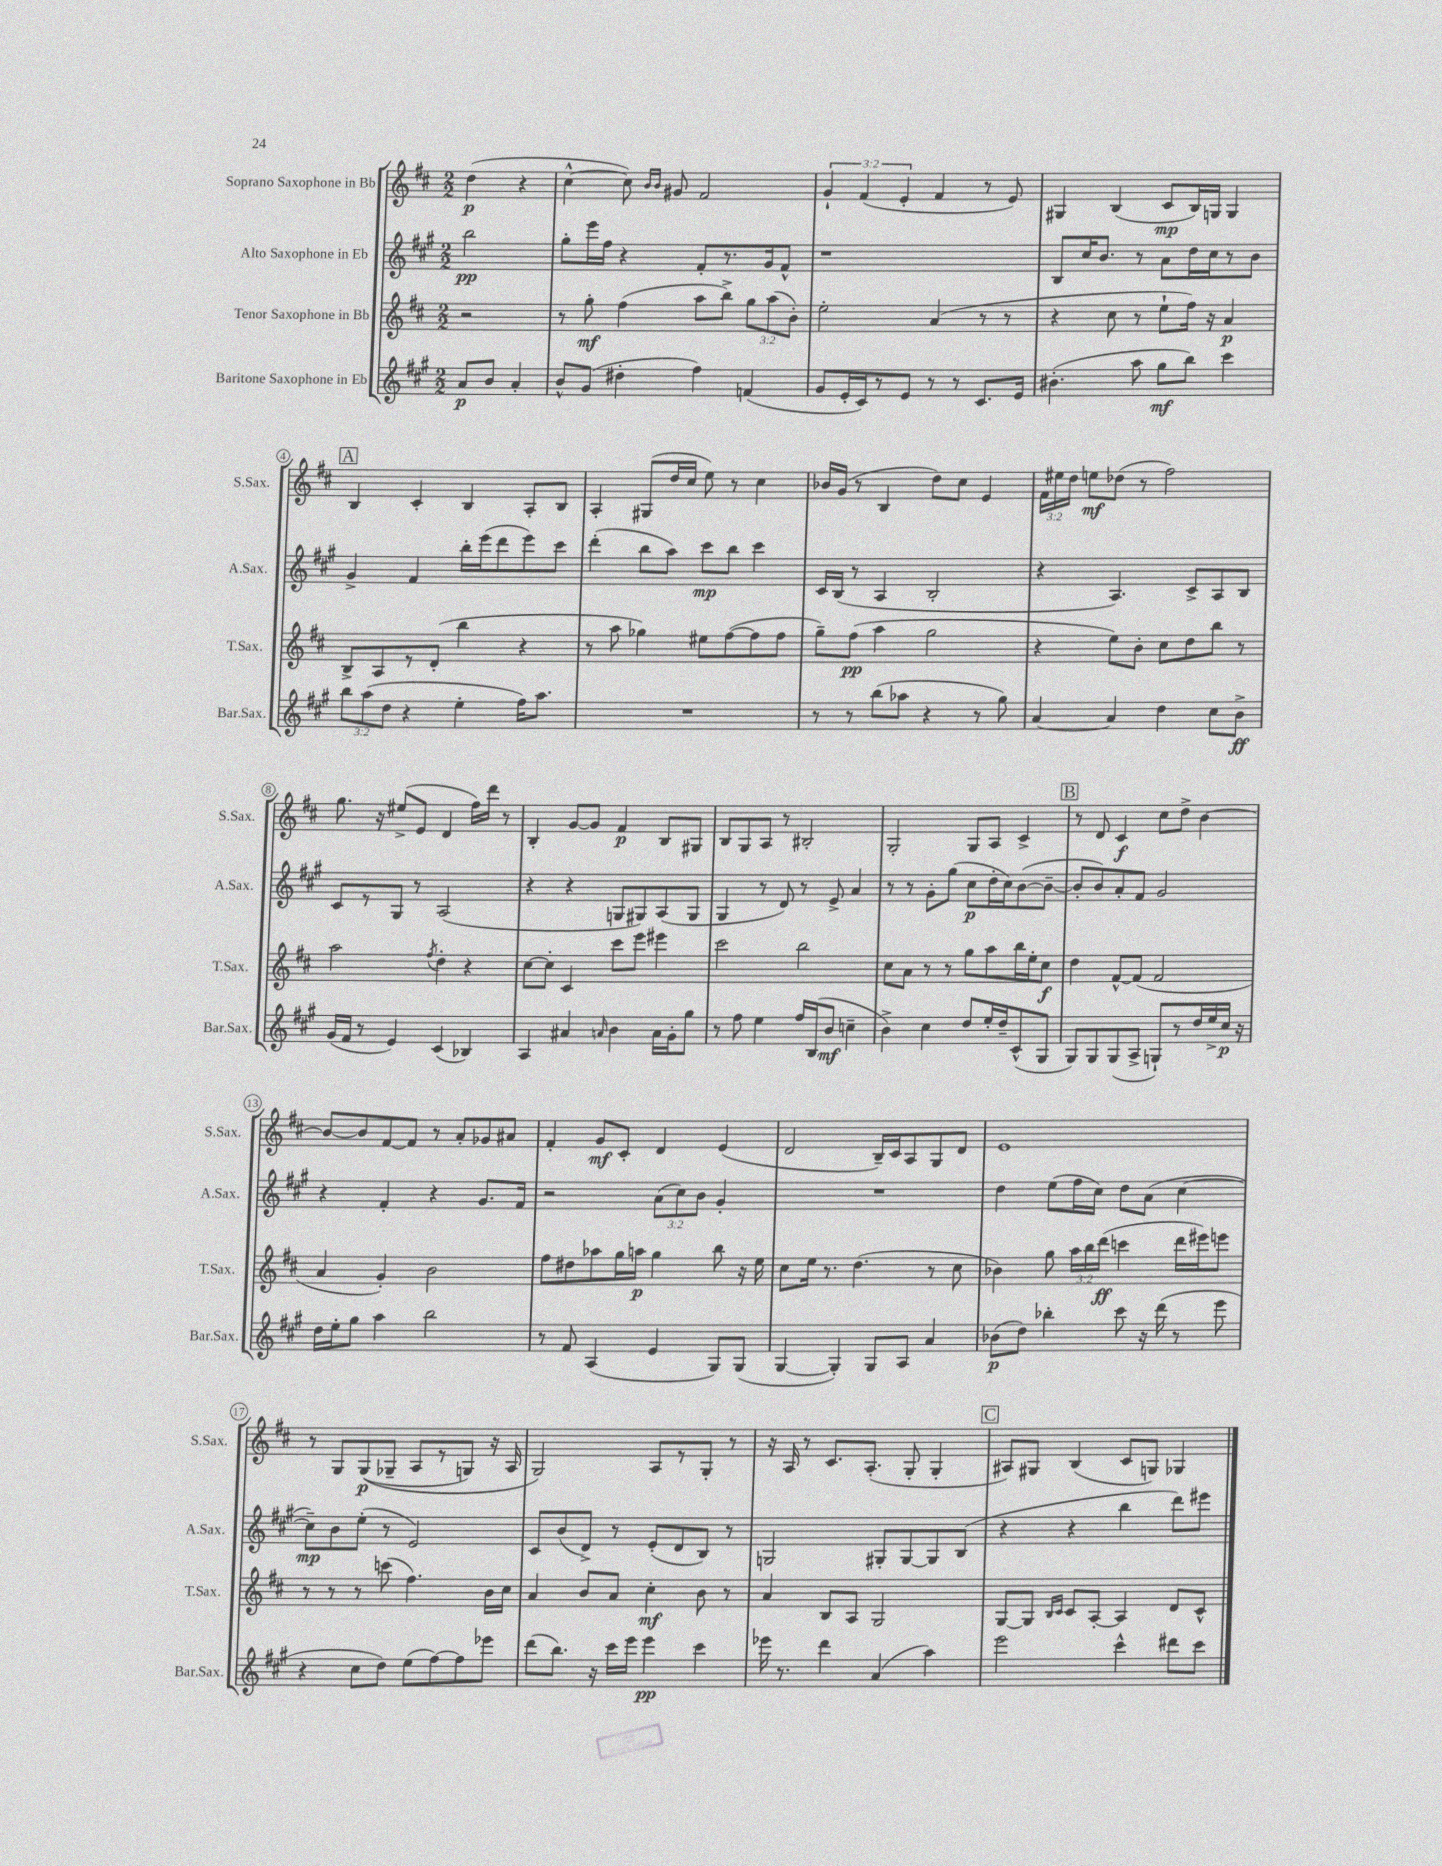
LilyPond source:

<<
\new StaffGroup <<
\new Staff = "s0" \with { instrumentName = "Soprano Saxophone in Bb" shortInstrumentName = "S.Sax." } {
    \clef treble \key d \major \numericTimeSignature \time 2/2 \override Staff.TupletNumber.text = #tuplet-number::calc-fraction-text \partial 2
    \autoBeamOff d''4\p( r4 |
    cis''4~-^ cis''8) \grace { b'16[ b'16] } gis'8 fis'2 |
    \tuplet 3/2 { g'4-! fis'4( e'4-. } fis'4 r8 e'8) |
    gis4 b4( cis'8[\mp b16) g16] g4 |
    \mark \markup { \box "A" } b4 cis'4-. b4 a8[-. b8] |
    a4-. gis8[( d''16 cis''16] e''8) r8 cis''4 |
    bes'16[ g'16]( r8 b4 d''8[) cis''8] e'4 |
    \tuplet 3/2 { fis'16[ eis''16 d''16] } e''8[\mf des''8]( r8 fis''2) |
    g''8. r16 eis''8[->( e'8] d'4 fis''16[) d'''16] r8 |
    b4-. g'8[~ g'8] fis'4\p b8[ gis8] |
    b8[ g8 a8] r8 bis2-. |
    g2-. g8[ a8] cis'4-> |
    \mark \markup { \box "B" } r8 d'8 cis'4\f cis''8[ d''8]-> b'4~ |
    b'8[~ b'8 fis'8~ fis'8] r8 a'8[-. ges'8 ais'8] |
    fis'4-. g'8[\mf cis'8]-. d'4 e'4( |
    d'2 b16[--) cis'16 a8 g8 d'8] |
    e'1 |
    r8 g8[ g8\p(\( ges8]-- a8[ r8 g8]) r16 a16 |
    g2\) a8[ r8 g8]-. r8 |
    r16 a16 r8 cis'8.[ a8.]-.( g8-. g4-. |
    \mark \markup { \box "C" } ais8[) gis8] b4( cis'8[ g8]) ges4 \bar "|." |
}
\new Staff = "s1" \with { instrumentName = "Alto Saxophone in Eb" shortInstrumentName = "A.Sax." } {
    \clef treble \key a \major \numericTimeSignature \time 2/2 \override Staff.TupletNumber.text = #tuplet-number::calc-fraction-text \partial 2
    \autoBeamOff b''2\pp |
    gis''8[-. e'''16 fis''16] r4 fis'8[-. r8. gis'16 fis'8]-^ |
    r1 |
    b8[ cis''16 b'8.] r8 a'8[ d''16 cis''16 r8 b'8] |
    \mark \markup { \box "A" } gis'4-> fis'4 b''16[-. e'''16( d'''8 e'''8) cis'''8] |
    d'''4-.( b''8[ a''8]) cis'''8[\mp b''8] cis'''4 |
    cis'16[ b16]( r8 a4 b2-. |
    r4 a4.) cis'8[-> a8 b8] |
    cis'8[ r8 gis8] r8 a2( |
    r4 r4 g8[ gis8) a8( gis8] |
    gis4 r8 d'8) r8 e'8-> a'4 |
    r8 r8 gis'8[-. gis''8]( cis''8[\p d''16-. cis''16) b'8~( b'8]~-- |
    \mark \markup { \box "B" } b'8[-. b'8) a'8-. fis'8] gis'2 |
    r4 fis'4-. r4 gis'8.[ fis'16] |
    r2 \tuplet 3/2 { a'8[( cis''8) b'8] } gis'4-. |
    R1 |
    d''4 e''8[( fis''16 cis''16]) d''8[ a'8]( cis''4~ |
    cis''8[--\mp) b'8 e''8]-.( r8 e'2) |
    cis'8[ b'8( d'8]->) r8 e'8[-.( d'8 b8]) r8 |
    g2 gis8[-. gis8~ gis8 b8]( |
    \mark \markup { \box "C" } r4 r4 b''4 d'''8[) eis'''8] \bar "|." |
}
\new Staff = "s2" \with { instrumentName = "Tenor Saxophone in Bb" shortInstrumentName = "T.Sax." } {
    \clef treble \key d \major \numericTimeSignature \time 2/2 \override Staff.TupletNumber.text = #tuplet-number::calc-fraction-text \partial 2
    \autoBeamOff r2 |
    r8 g''8-.\mf fis''4( a''8[ b''8]->) \tuplet 3/2 { g''8[ a''8( b'8]-.) } |
    e''2-. a'4( r8 r8 |
    r4 cis''8 r8 e''8[-! fis''16]) r16 a'4\p |
    \mark \markup { \box "A" } b8[-> a8 r8 d'8]-.( b''4 r4 |
    r8 a''8 ges''4) eis''8[ fis''8~( fis''8 fis''8] |
    g''8[--) fis''8]\pp( a''4 g''2 |
    r4 e''8[) b'8]-. cis''8[ d''8 b''8] r8 |
    a''2 \acciaccatura { fis''8 } d''4-. r4 |
    cis''8[~ cis''8]-. cis'4 cis'''8[ e'''8] eis'''4 |
    cis'''2 b''2 |
    cis''8[ a'8] r8 r8 g''8[ a''8 b''16 e''16-. cis''8]\f |
    \mark \markup { \box "B" } d''4 fis'8[~-^ fis'8]( fis'2 |
    a'4 g'4-.) b'2 |
    fis''8[ dis''8 aes''8 g''16 a''16]\p g''4 b''8 r16 e''16 |
    cis''8[ e''16] r8. d''4.( r8 cis''8 |
    bes'4) g''8 \tuplet 3/2 { a''16[ b''16 d'''16]\ff( } c'''4 d'''16[ eis'''16) e'''8] |
    r8 r8 r8 c'''8( fis''4.) b'16[ cis''16] |
    a'4 b'8[ a'8] cis''4-.\mf b'8 r8 |
    a'4 b8[ a8] g2 |
    \mark \markup { \box "C" } g8[~ g8] \grace { b16[ cis'16] } cis'8[ a8]~-. a4 d'8[ cis'8]-^ \bar "|." |
}
\new Staff = "s3" \with { instrumentName = "Baritone Saxophone in Eb" shortInstrumentName = "Bar.Sax." } {
    \clef treble \key a \major \numericTimeSignature \time 2/2 \override Staff.TupletNumber.text = #tuplet-number::calc-fraction-text \partial 2
    \autoBeamOff a'8[\p b'8] a'4-. |
    b'8[-^ gis'8]( dis''4-. fis''4) f'4( |
    gis'8[ e'16-. cis'16) r8 e'8] r8 r8 cis'8.[ e'16] |
    bis'4.-.( a''8 gis''8[\mf b''8]) cis'''4 |
    \mark \markup { \box "A" } \tuplet 3/2 { b''8[ a''8( d''8] } r4 e''4-. fis''16[) a''8.] |
    R1 |
    r8 r8 b''8[( aes''8] r4 r8 gis''8) |
    a'4~ a'4 d''4 cis''8[ b'8]->\ff |
    gis'16[( fis'16] r8 e'4) cis'4( bes4) |
    a4 ais'4 \grace { a'16 } b'4 a'16[ gis'16-. gis''8] |
    r8 fis''8 e''4 fis''16[ b16( b'8]\mf c''4-- |
    b'4->) cis''4 d''8[ e''16-. d''16-- cis'8-^( gis8] |
    \mark \markup { \box "B" } gis8[) gis8 gis8( a8]-> g8[-!) r8 d''16 e''16-> cis''16]\p r16 |
    d''16[ e''16-. gis''8] a''4 b''2 |
    r8 fis'8 a4( e'4 gis8[) gis8]( |
    gis4~ gis4-.) gis8[ a8] a'4 |
    bes'8[\p( d''8]) bes''4-. cis'''8 r16 d'''16( r8 e'''8 |
    r4 cis''8[ d''8]) e''8[( fis''8~) fis''8 ees'''8] |
    d'''8[( b''8.]) r16 cis'''16[ e'''16] e'''4\pp cis'''4 |
    ees'''16 r8. d'''4 a'4( a''4) |
    \mark \markup { \box "C" } e'''2 cis'''4-^ dis'''8[ cis'''8] \bar "|." |
}
>>
>>
\layout { \context { \Score \override BarNumber.stencil = #(make-stencil-circler 0.1 0.3 ly:text-interface::print) } }
